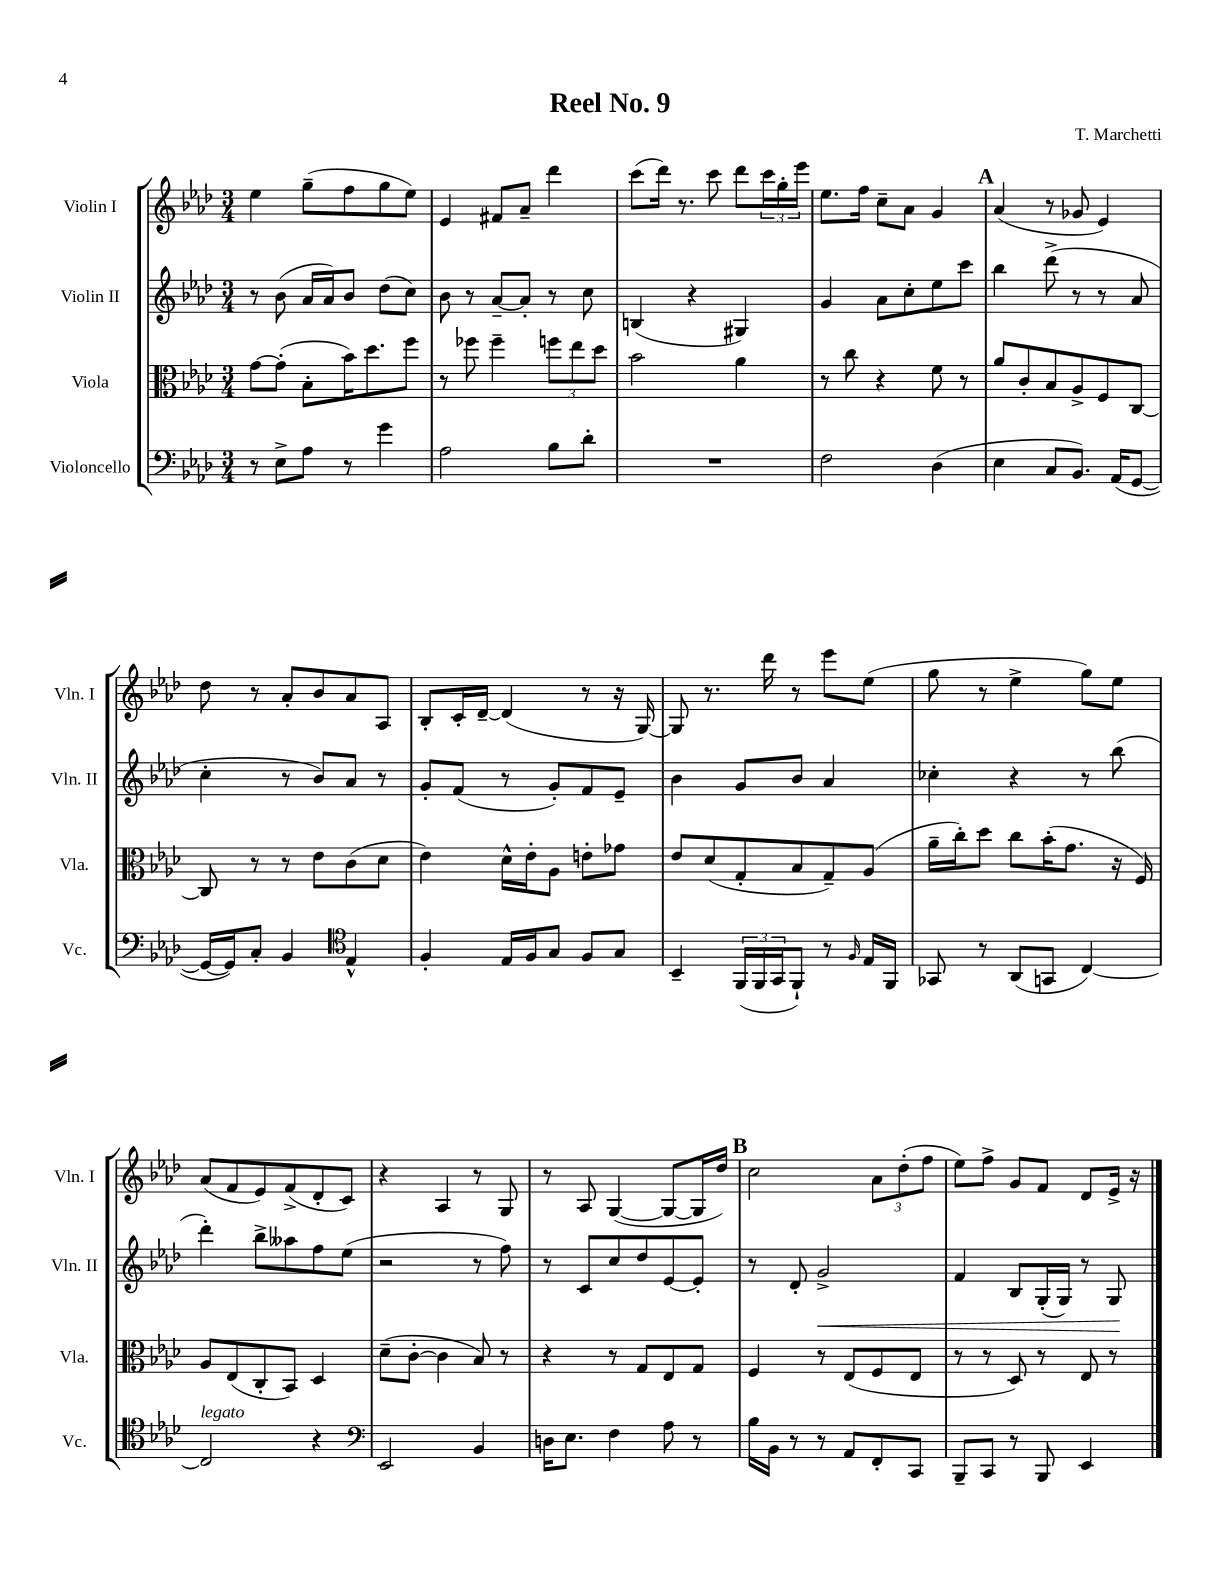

**kern	**kern	**kern	**kern
*staff4	*staff3	*staff2	*staff1
*clefF4	*clefC3	*clefG2	*clefG2
*k[b-e-a-d-]	*k[b-e-a-d-]	*k[b-e-a-d-]	*k[b-e-a-d-]
*M3/4	*M3/4	*M3/4	*M3/4
8r	[8g	8r	4ee-
8E-^	(8g']	(8b-	.
8A-	8B-'	16a-	(8gg~
.	.	16a-)	.
8r	16b-)	8b-	8ff
.	8.dd-	.	.
4g	.	(8dd-	8gg
.	8ff	8cc)	8ee-)
=	=	=	=
2A-	8r	8b-	4e-
.	8ff-	8r	.
.	4ff-~	[8a-~	8f#
.	.	8a-']	8a-~
8B-	12ff	8r	4ddd-
.	12ee-	.	.
8d-'	.	8cc	.
.	12dd-	.	.
=	=	=	=
2.r	2b-	(4B	(8ccc
.	.	.	16ddd-)
.	.	.	8.r
.	.	4r	.
.	.	.	8ccc
.	4a-	4G#)	8ddd-
.	.	.	24ccc
.	.	.	24gg'
.	.	.	24eee-
=	=	=	=
2F	8r	4g	8.ee-
.	8cc	.	.
.	.	.	16ff
.	4r	8a-	8cc~
.	.	8cc'	8a-
(4D-	8f	8ee-	4g
.	8r	8ccc	.
=	=	=	=
4E-	8a-	4bb-	(4a-
.	8c'	.	.
8C	8B-	(8ddd-^	8r
8.BB-)	8A-^	8r	8g-
.	8F	8r	4e-)
(16AA-	.	.	.
[8GG	[8C	8a-	.
=	=	=	=
16GG_	8C]	4cc'	8dd-
16GG])	.	.	.
8C'	8r	.	8r
4BB-	8r	8r	8a-'
.	8e-	8b-)	8b-
*clefC4	*	*	*
4E-^^	(8c	8a-	8a-
.	8d-	8r	8A-
=	=	=	=
4F'	4e-)	8g'	8B-'
.	.	(8f	16c'
.	.	.	[16d-~
16E-	16d-^^	8r	(4d-]
16F	16e-'	.	.
8G	8A-	8g')	.
8F	8e'	8f	8r
8G	8g-	8e-~	16r
.	.	.	[16G)
=	=	=	=
4BB-~	8e-	4b-	8G]
.	(8d-	.	8.r
(24FF	8G'	8g	.
24FF	.	.	.
.	.	.	16ddd-
24GG	.	.	.
8FF`)	8B-	8b-	8r
8r	8G~)	4a-	8eee-
16qqF	.	.	.
16E-	(8A-	.	(8ee-
16FF	.	.	.
=	=	=	=
8GG-	16a-~	4cc-'	8gg
.	16cc')	.	.
8r	8dd-	.	8r
(8AA-	8cc	4r	4ee-^
8GG	(16b-'	.	.
.	8.g	.	.
[4C)	.	8r	8gg)
.	16r	(8bb-	8ee-
.	16F)	.	.
=	=	=	=
2C]	8A-	4ddd-')	(8a-
.	(8E-	.	8f
.	8C'	8bb-^	8e-)
.	8BB-)	8aa--	(8f^
4r	4D-	8ff	8d-'
.	.	(8ee-	8c)
=	=	=	=
*clefF4	*	*	*
2EE-	(8d-~	2r	4r
.	[8c'	.	.
.	4c]	.	4A-
4BB-	8B-)	8r	8r
.	8r	8ff)	8G
=	=	=	=
16D	4r	8r	8r
8.E-	.	.	.
.	.	8c	8A-
4F	8r	8cc	([4G
.	8G	8dd-	.
8A-	8E-	[8e-	8G_
8r	8G	8e-']	16G]
.	.	.	16dd-)
=	=	=	=
16B-	4F	8r	2cc
16BB-	.	.	.
8r	.	8d-'	.
8r	8r	2g^	.
8AA-	(8E-	.	.
8FF'	8F	.	12a-
.	.	.	(12dd-'
8CC	8E-	.	.
.	.	.	12ff
=	=	=	=
8BBB-~	8r	4f	8ee-)
8CC	8r	.	8ff^
8r	8D-)	8B-	8g
8BBB-	8r	(16G'	8f
.	.	16G)	.
4EE-	8E-	8r	8d-
.	8r	8G	16e-^
.	.	.	16r
==	==	==	==
*-	*-	*-	*-
